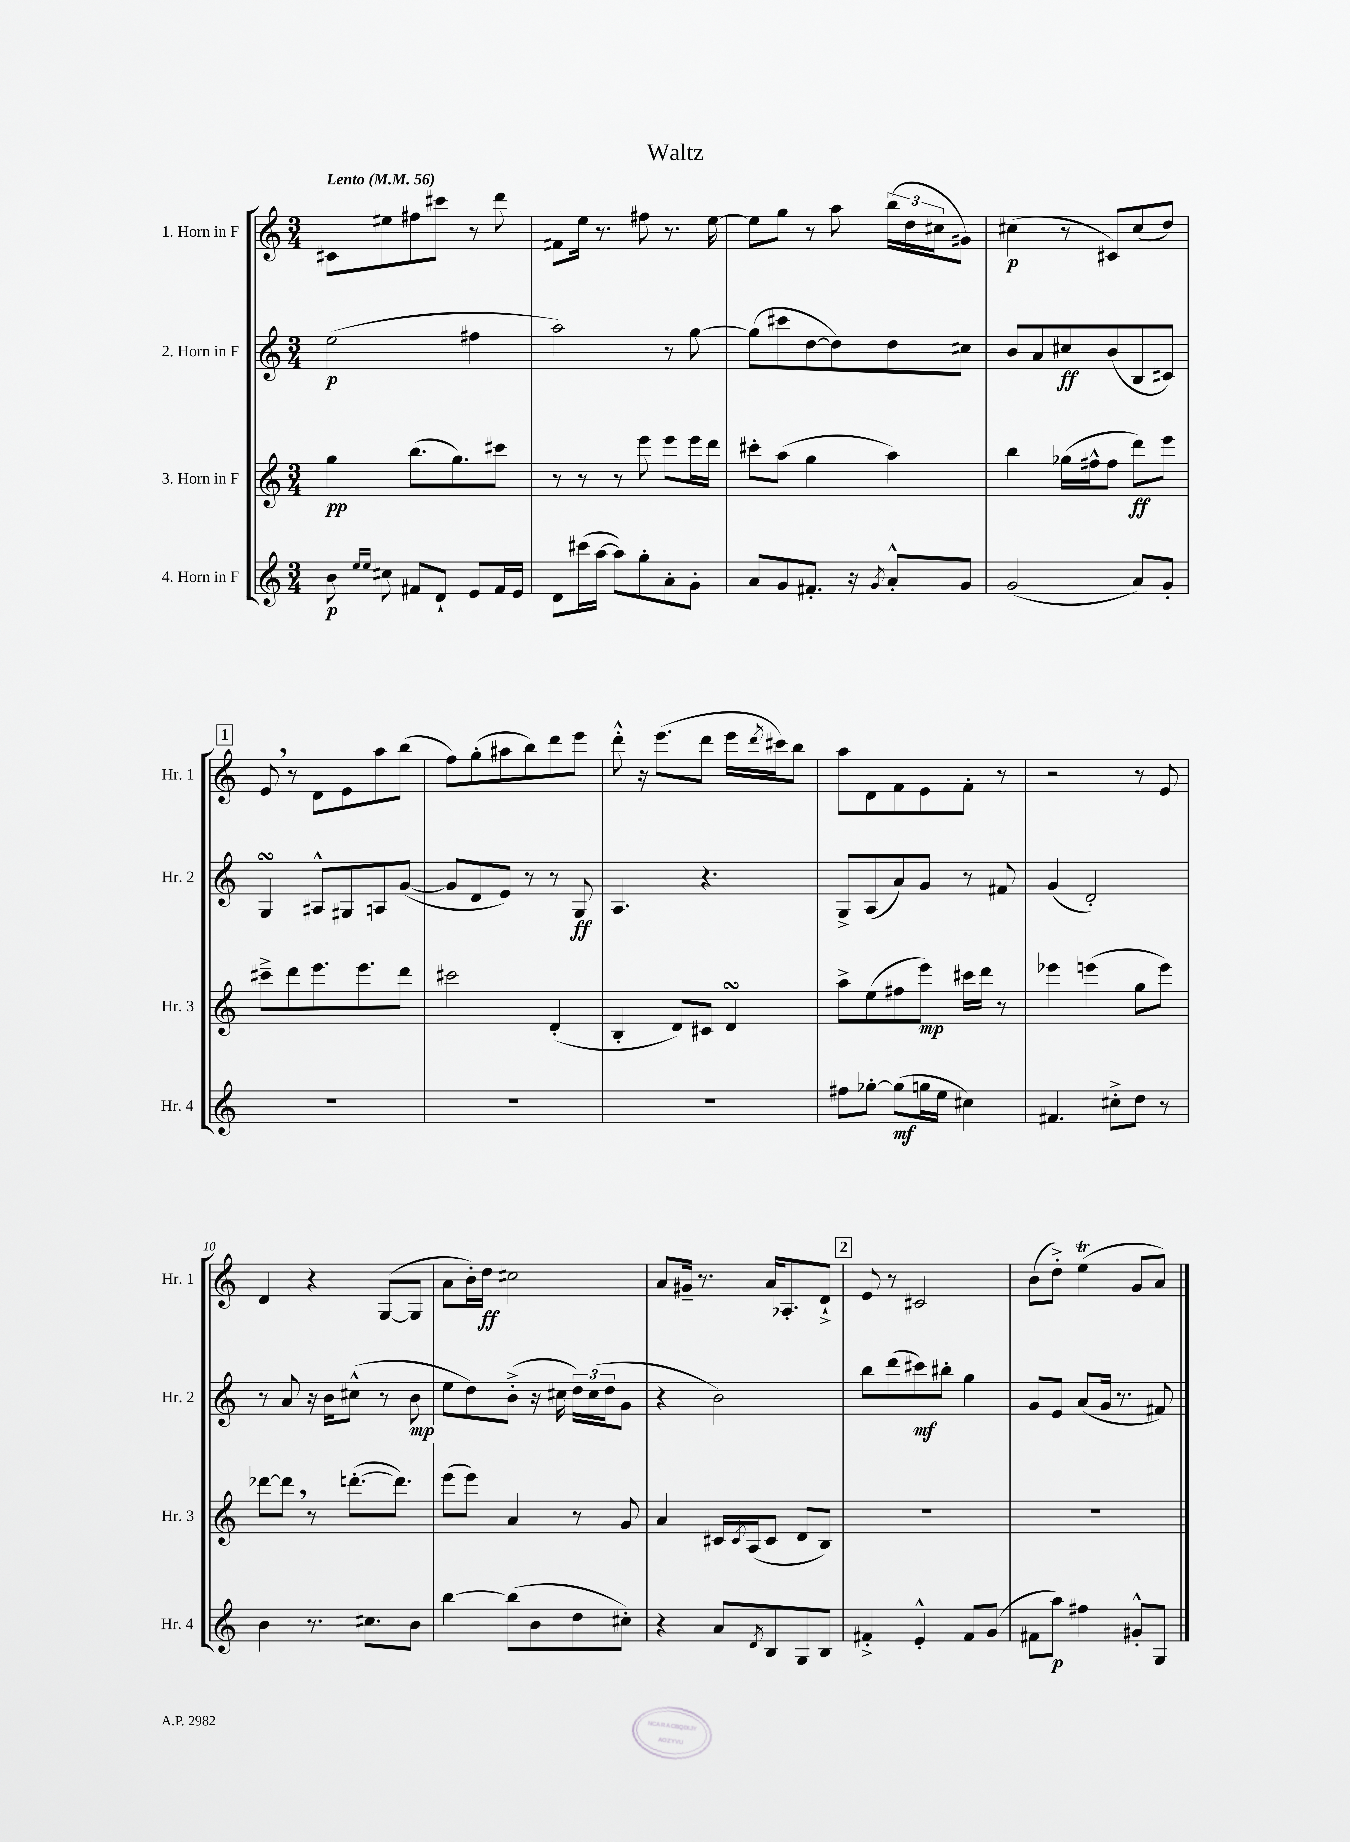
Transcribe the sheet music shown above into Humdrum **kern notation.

**kern	**kern	**kern	**kern
*staff4	*staff3	*staff2	*staff1
*clefG2	*clefG2	*clefG2	*clefG2
*k[]	*k[]	*k[]	*k[]
*M3/4	*M3/4	*M3/4	*M3/4
*MM56	*MM56	*MM56	*MM56
8b	4gg	(2ee	8c#
16qqee	.	.	.
16qqee	.	.	.
8cc#	.	.	8ee#
8f#	(8.bb	.	8ff#
8d`	.	.	8ccc#
.	8.gg)	.	.
8e	.	4ff#	8r
16f#	8ccc#	.	8ddd
16e	.	.	.
=	=	=	=
8d	8r	2aa)	8f#
(16ccc#	8r	.	16ee
[16aa	.	.	8.r
8aa])	8r	.	.
8gg'	8eee	.	8ff#
8a'	8eee	8r	8.r
8g'	16eee	[8gg	.
.	16ddd	.	[16ee
=	=	=	=
8a	8ccc#'	(8gg]	8ee]
8g	(8aa	8ccc#	8gg
8.f#'	4gg	[8dd	8r
.	.	8dd])	8aa
16r	.	.	.
8qg	.	.	.
8a'^^	4aa)	8dd	(24bb
.	.	.	24dd
.	.	.	24cc#
8g	.	8cc#	8g#)
=	=	=	=
(2g	4bb	8b	(4cc#
.	.	8a	.
.	(16gg-	8cc#	8r
.	16ff#^^	.	.
.	8ff#	(8b	8c#)
8a)	8ddd)	8B	(8cc#
8g'	8eee	8c#)	8dd)
=	=	=	=
2.r	8ccc#~^	4G	8e
.	8ddd	.	8r
.	8.eee	8A#^^	8d
.	.	8G#	8e
.	8.eee	.	.
.	.	8A	8aa
.	8ddd	([8g	(8bb
=	=	=	=
2.r	2ccc#	8g]	8ff)
.	.	8d	(8gg'
.	.	8e)	8aa#
.	.	8r	8bb)
.	(4d'	8r	8ddd
.	.	8G	8eee
=	=	=	=
2.r	4B'	4.A	8ddd'^^
.	.	.	16r
.	.	.	(8.eee
.	8d)	.	.
.	8c#	4.r	8ddd
.	4d	.	16eee
.	.	.	8qddd
.	.	.	16ccc#)
.	.	.	8bb
=	=	=	=
8ff#	8aa^	8G^	8aa
[8gg-'	(8ee	(8A	8d
(8gg-]	8ff#	8a)	8f
16gg	8eee)	8g	8e
16ee	.	.	.
4cc#)	16ccc#	8r	8f'
.	16ddd	.	.
.	8r	8f#	8r
=	=	=	=
4.f#	4eee-	(4g	2r
.	(4eee	2d')	.
8cc#'^	.	.	.
8dd	8gg	.	8r
8r	8eee)	.	8e
=	=	=	=
4b	[8ddd-	8r	4d
.	8ddd-]	8a	.
8.r	8r	16r	4r
.	.	16b	.
.	([8.ddd'	(8cc#^^	.
8.cc#	.	.	.
.	.	8r	([8G
.	8.ddd])	.	.
8b	.	8b	8G]
=	=	=	=
[4bb	(8eee	8ee	8a
.	8eee)	8dd)	16b')
.	.	.	16dd
(8bb]	4a	(8b'^	2cc#
8b	.	16r	.
.	.	16cc#	.
8dd	8r	24dd)	.
.	.	(24cc#	.
.	.	24dd	.
8cc#')	8g	8g	.
=	=	=	=
4r	4a	4r	8a
.	.	.	16g#~
.	.	.	8.r
8a	16c#	2b)	.
.	8qc#	.	.
.	(16A	.	.
8qd	.	.	.
8B	8c#	.	16a
.	.	.	8.A-'
8G	8d	.	.
8B	8B)	.	8d`^
=	=	=	=
4f#'^	2.r	8bb	8e
.	.	(8ddd	8r
4e'^^	.	8ccc#)	2c#
.	.	8bb#'	.
8f#	.	4gg	.
(8g	.	.	.
=	=	=	=
8f#	2.r	8g	(8b
8aa)	.	8e	8dd'^)
4ff#	.	(8a	(4ee
.	.	16g	.
.	.	8.r	.
8g#'^^	.	.	8g
8G	.	8f#)	8a)
==	==	==	==
*-	*-	*-	*-
